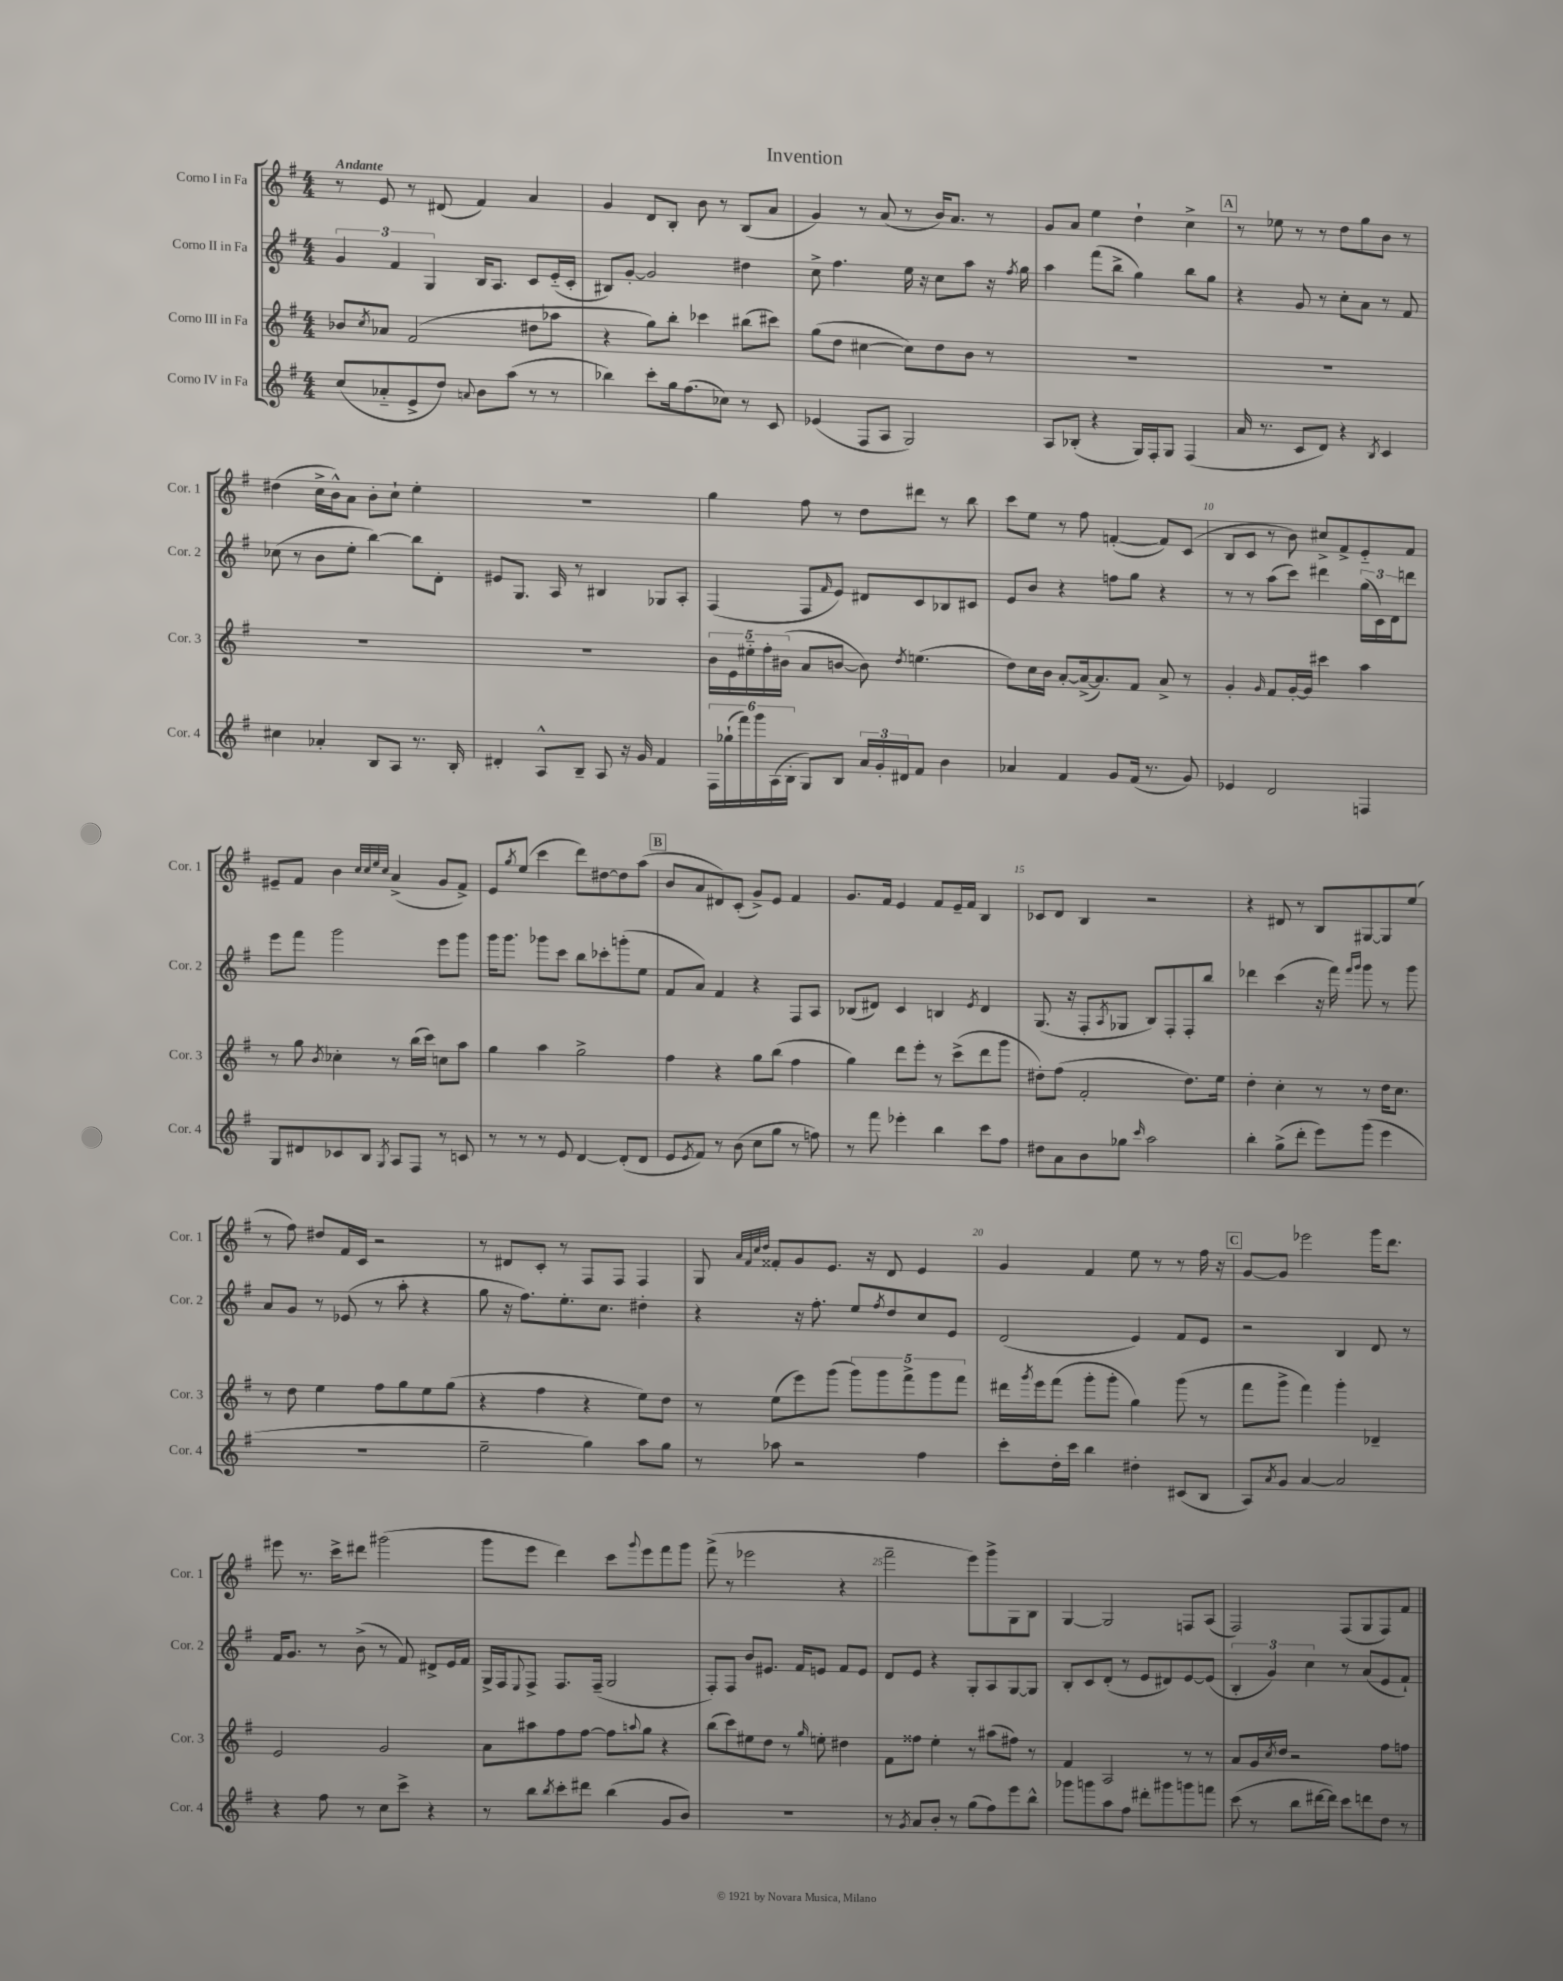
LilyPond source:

\header { title = "Invention" }
<<
\new StaffGroup <<
\new Staff = "s0" \with { instrumentName = "Corno I in Fa" shortInstrumentName = "Cor. 1" } {
    \clef treble \key g \major \numericTimeSignature \time 4/4 \tempo "Andante"
    r8 e'8 r8 dis'8( fis'4) a'4 |
    g'4 d'8 b8-. b'8 r8 b8( a'8 |
    g'4) r8 a'8( r8 b'16) a'8. r8 |
    g'8 a'8 e''4 d''4-! c''4-> |
    \mark \markup { \box "A" } r8 ees''8 r8 r8 d''8 g''8 b'8 r8 |
    dis''4( c''16-> b'16-^) a'8 b'8-. c''8-! e''4-. |
    R1 |
    g''4 fis''8 r8 d''8 dis'''8 r8 b''8 |
    c'''8 e''8 r8 fis''8 f'4~-.( f'8) c'8( |
    b8 c'8 r8 b'8) cis''8-> fis'8-> e'8-_ fis'8 |
    eis'8-- fis'8 b'4 \grace { c''32 c''32 e''32 c''32 } a'4->( g'8 fis'8->) |
    e'8 \acciaccatura { g''8 } e''8( c'''4 d'''8) dis''8~ dis''8 a''8( |
    \mark \markup { \box "B" } b'8 a'8 dis'8) c'8-.( g'8->) e'8 fis'4 |
    g'8. fis'16 e'4 fis'8 e'16-- fis'16 b4 |
    ces'8 d'8 b4 r2 |
    r4 dis'8 r8 b8 gis8~ gis8 e''8( |
    r8 fis''8) dis''8 fis'16 c'16 r2 |
    r8 dis'8 c'8-. r8 fis8 fis8 fis4 |
    g8 \grace { a'32 fis'32 c''32 d''32 } fisis'8-. g'8 e'8. r16 d'8 e'4 |
    g'4 fis'4 e''8 r8 r8 fis''16 r16 |
    \mark \markup { \box "C" } g'8~ g'8 ees'''2 g'''16 d'''8. |
    eis'''8 r8. c'''16-> dis'''8 gis'''2( |
    g'''8 e'''8 d'''4) c'''8 \appoggiatura { g'''8 } e'''8 fis'''8 g'''8 |
    fis'''8->( r8 ees'''2 r4 |
    fis'''2-- e'''8) g'''8-> g8 b8 |
    g4~ g2 f8 a8( |
    fis2) fis8( g8 fis8) fis'8 \bar "|." |
}
\new Staff = "s1" \with { instrumentName = "Corno II in Fa" shortInstrumentName = "Cor. 2" } {
    \clef treble \key g \major \numericTimeSignature \time 4/4
    \tuplet 3/2 { g'4 fis'4 g4 } b16 a8. c'8 e'16-_( c'16-. |
    bis8) g'8~-. g'2 dis''4 |
    c''8-> fis''4. e''16 r16 c''8 a''8 r16 \acciaccatura { fis''8 } g''16 |
    a''4 fis'''8( b''8-> g''4) b''8 g''8 |
    \mark \markup { \box "A" } r4 g'8 r8 c''8-. a'8 r8 fis'8 |
    ces''8( r8 b'8 e''8-. b''4~) b''8 d'8-. |
    eis'8 g8. a16 r8 bis4 ges8 a8-. |
    fis4( fis8 \grace { fis'16 } e'8) dis'8 c'8 bes8 cis'8 |
    e'8 b'8 r4 f''8 g''8 r4 |
    r8 r8 a''8( c'''8) dis'''4 \tuplet 3/2 { g''16( c'16) d'16 } d'''8 |
    e'''8 fis'''8 g'''2 e'''8 g'''8 |
    g'''16 g'''8. ges'''8 c'''8 b''8 ces'''8-. g'''8-.( e''8 |
    \mark \markup { \box "B" } fis'8 a'8) fis'4 r4 fis8 a8 |
    bes8( dis'8) c'4 b4 \acciaccatura { e'8 } dis'4 |
    g8.( r16 fis8-. \acciaccatura { a8 } ges8 b8) fis8-. fis8-. b''8 |
    des'''4 c'''4( r16 fis'''16) \grace { fis'''16 g'''16 } g'''8 r8 g'''8 |
    a'8 g'8 r8 ees'8( r8 a''8-. r4 |
    g''8 r16 fis''8.) e''8.-. c''8. dis''4-. |
    r4 r16 fis''8.-. e''8 \acciaccatura { fis''8 } d''8 c''8 e'8 |
    d'2( e'4) fis'8 e'8 |
    \mark \markup { \box "C" } r2 b4 d'8 r8 |
    fis'16 g'8. r8 b'8->( r8 fis'8) dis'8-> e'16 fis'16 |
    g16-> fis16 \appoggiatura { e8 } fis8-> fis8. fis16--( g2 |
    fis8-.) fis8 b'8 eis'8. fis'16 e'8 fis'8 e'8 |
    d'8 e'8 r4 g8-. a8 g8~ g8 |
    b8-. c'8 d'8-.( r8 e'8 dis'8) e'8~ e'8( |
    \tuplet 3/2 { b4-. g'4) c''4 } r8 a'8( e'8 fis'8-!) \bar "|." |
}
\new Staff = "s2" \with { instrumentName = "Corno III in Fa" shortInstrumentName = "Cor. 3" } {
    \clef treble \key g \major \numericTimeSignature \time 4/4
    bes'8 \acciaccatura { c''8 } aes'8 fis'2( dis''8 aes''8 |
    r4 g''8) b''8-. ces'''4 bis''8( cis'''8) |
    g''8( d''8 cis''4~ cis''8) d''8 b'8 r8 |
    R1 |
    \mark \markup { \box "A" } R1 |
    R1 |
    R1 |
    \tuplet 5/4 { b'16 e'16 eis''16-_ fis''16-. bis'16( } a'8 b'8~ b'8) \acciaccatura { d''8 } e''4.( |
    d''8) c''16 b'16 a'8~-. a'16~->( a'8.) fis'8 a'8-> r8 |
    g'4-. \grace { g'16 } fis'8 g'16~-. g'16 cis'''4 a''4 |
    r8 g''8 \acciaccatura { b'8 } ces''4-. r8 b''16( c'''16) c''8 a''8 |
    g''4 a''4 g''2-> |
    \mark \markup { \box "B" } fis''4 r4 g''8 b''8( fis''4 |
    g''4) d'''8 e'''8-. r8 c'''8->( d'''8 g'''8 |
    dis''8-.) fis''8( fis'2-. dis''8.) e''16 |
    d''4-. c''4-. r8 r8 d''16 c''8. |
    r8 d''8 e''4 fis''8 g''8 e''8 g''8( |
    r4 fis''4 r4 e''8) d''8 |
    r8 e''8( e'''8) g'''8( \tuplet 5/4 { g'''8) g'''8 fis'''8-> g'''8 fis'''8 } |
    dis'''16 \acciaccatura { g'''8 } e'''16 fis'''8( g'''8-. g'''8-. g''4) g'''8( r8 |
    \mark \markup { \box "C" } fis'''8 g'''8-> fis'''4) g'''4-. des'4-- |
    e'2 g'2 |
    a'8 ais''8 fis''8 fis''8~ fis''8 \appoggiatura { a''8 } g''8 r4 |
    b''8( c'''8) eis''8 d''8 r8 \grace { g''16 } e''8-. dis''4 |
    fis'8 fisis''8 e''4-. r8 ais''8( fis''8) r8 |
    fis'4 a2 r8 r8 |
    a'8 g'16 \acciaccatura { c''8 } d''16 r2 fis''8 f''8 \bar "|." |
}
\new Staff = "s3" \with { instrumentName = "Corno IV in Fa" shortInstrumentName = "Cor. 4" } {
    \clef treble \key g \major \numericTimeSignature \time 4/4
    c''8( aes'8-_ e'8-> d''8) \appoggiatura { a'8 } b'8 a''8( r8 r8 |
    bes''4) c'''8-. g''16 fis''8.( ces''8) r8 c'8 |
    ees'4( fis8 a8 g2) |
    a8 bes8-.( r4 g16) fis16-. g8 fis4( |
    \mark \markup { \box "A" } a'16 r8. c'8 d'8) r4 \acciaccatura { b8 } c'4 |
    cis''4 aes'4-. b8 a8 r8. b16-. |
    dis'4-. a8-^ b8-- a8 r16 g'16 fis'4 |
    \tuplet 6/4 { fis16 ges''16-!( fis'''16) g'''16 a16( b16-. } g8) b8 \tuplet 3/2 { a'16 g'16-. dis'16 } fis'8 b'4 |
    aes'4 fis'4 g'8 fis'16( r8. g'8) |
    ees'4 d'2 f4 |
    g8 dis'8 ces'8 b8 \acciaccatura { g8 } a8 fis8 r8 c'8 |
    r8 r8 r8 e'8 d'4~ d'8-.( d'8 |
    \mark \markup { \box "B" } e'8 \acciaccatura { e'8 } fis'8) r8 b'8( c''8 g''8 r8 f''8) |
    r8 fis'''8 ees'''4-. b''4 c'''8 fis''8 |
    dis''8 a'8 b'8 ges''8 \grace { c'''16 } a''2 |
    b''4-. g''8->( d'''8-. e'''8) g'''8( e'''4 |
    R1 |
    e''2-- g''4) a''8 g''8 |
    r8 aes''8 r2 fis''4 |
    c'''8-. d''16-. c'''16 b''4 dis''4-. cis'8( b8 |
    \mark \markup { \box "C" } a8) \acciaccatura { a'8 } g'8 a'4~ a'2 |
    r4 fis''8 r8 c''8 c'''8-> r4 |
    r8 b''8 \acciaccatura { b''8 } c'''8-. dis'''8 b''4( g'8 b'8) |
    R1 |
    r8 \acciaccatura { g'8 } a'8 b'8-. r8 g''8( fis''8) e'''8 b''8-^ |
    ges'''8 g'''8 a''8 fis''8 dis'''8-. gis'''8 g'''8 f'''8 |
    c'''8( r8 b''8 dis'''16~ dis'''16) c'''8 d'''8 d''8 r8 \bar "|." |
}
>>
>>
\layout { \context { \Score \override BarNumber.break-visibility = ##(#f #t #t) barNumberVisibility = #(every-nth-bar-number-visible 5) } }
